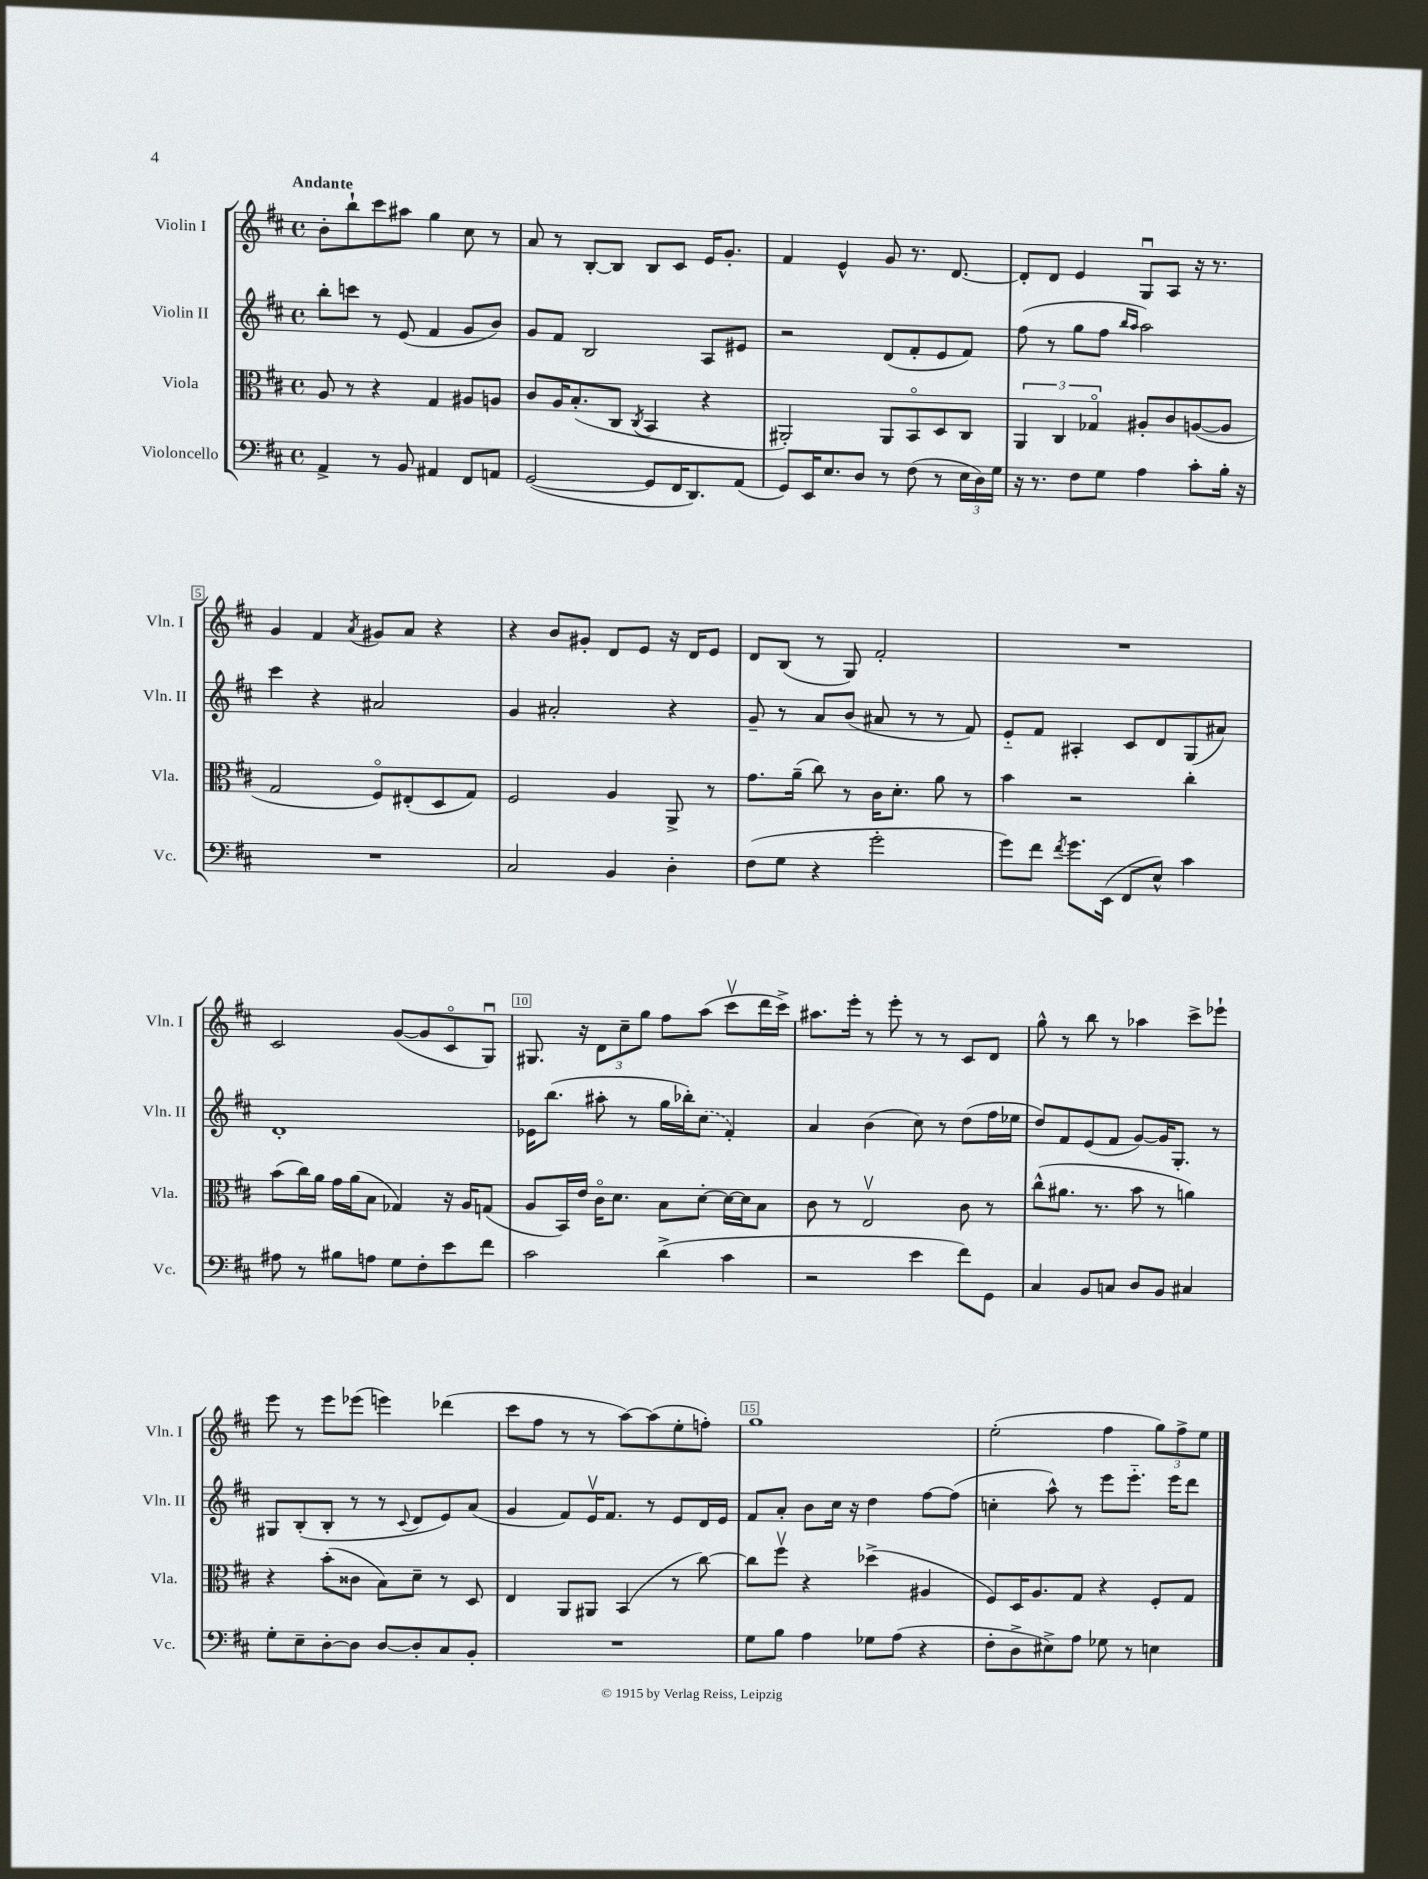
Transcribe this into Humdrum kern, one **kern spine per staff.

**kern	**kern	**kern	**kern
*staff4	*staff3	*staff2	*staff1
*clefF4	*clefC3	*clefG2	*clefG2
*k[f#c#]	*k[f#c#]	*k[f#c#]	*k[f#c#]
*M4/4	*M4/4	*M4/4	*M4/4
*met(c)	*met(c)	*met(c)	*met(c)
4AA^	8A	8bb'	8b'
.	8r	8ccc	8bb`
8r	4r	8r	8ccc#
8BB	.	(8e	8aa#
4AA#	4G	4f#	4gg
8FF#	8A#	8g	8cc#
8AA	8A	8b)	8r
=	=	=	=
([2GG	8c#	8g	8a
.	16A	8f#	8r
.	(8.B'	.	.
.	.	2B	[8B'
.	8C#	.	8B]
.	8qC#	.	.
8GG]	4BB	.	8B
16FF#	.	.	8c#
8.DD)	.	.	.
.	4r	8A	16e
.	.	.	8.g'
(8AA	.	8e#	.
=	=	=	=
8GG)	2AA#')	2r	4f#
16EE	.	.	.
8.E	.	.	.
.	.	.	4e^^
8D	.	.	.
8r	8AA#	(8d	8g
(8F#	8BBo	8f#'	8.r
8r	8D	8e	.
.	.	.	[8.d
24E	8C#	8f#)	.
24D)	.	.	.
24G	.	.	.
=	=	=	=
16r	6AA	(8ff#	8d']
8.r	.	.	.
.	.	8r	8d
.	6C#	.	.
8F#	.	8gg	4e
.	6G-o	.	.
8G	.	8ff#	.
.	.	16qqbb	.
.	.	16qqaa	.
4A	8A#'	2aa)	8Gu
.	8c#	.	8A
8c#'	([8A	.	16r
.	.	.	8.r
16B'	8A]	.	.
16r	.	.	.
=	=	=	=
1r	2G	4ccc#	4g
.	.	4r	4f#
.	.	.	8qa
.	8F#o)	2a#	8g#
.	(8E#'	.	8a
.	8D	.	4r
.	8G)	.	.
=	=	=	=
2C#	2F#	4g	4r
.	.	2a#'	8b
.	.	.	8g#'
4BB	4A	.	8d
.	.	.	8e
4D'	8AA^	4r	16r
.	.	.	16d
.	8r	.	8e
=	=	=	=
(8F#	8.g	8g~	8d
8G	.	8r	(8B
.	(16a~	.	.
4r	8cc#)	8a	8r
.	8r	(8b	8G)
2g'	16c#	8a#	2f#'
.	8.d'	.	.
.	.	8r	.
.	8a	8r	.
.	8r	8f#)	.
=	=	=	=
8g)	4b	8e'~	1r
8f#	.	8f#	.
8qf#	.	.	.
8.g	2r	4A#'	.
(16EE	.	.	.
8FF#	.	8c#	.
8E^^)	.	8d	.
4c#	4cc#'	(8G	.
.	.	8a#)	.
=	=	=	=
8A#	(8b	1d'	2c#
8r	16cc#)	.	.
.	16a	.	.
8B#	16g	.	.
.	(16a	.	.
8A	8B	.	.
8G	4G-)	.	([8g
8F#'	.	.	8g]
8e	16r	.	8c#o
.	16A	.	.
8f#	(8G	.	8Gu)
=	=	=	=
2c#	8A	16e-	8.G#
.	.	(8.bb	.
.	16BB)	.	.
.	16e	.	16r
.	16c#o	8aa#'	12d
.	8.d	.	.
.	.	.	12cc#~
.	.	8r	.
.	.	.	12gg
(4d^	8B	16gg	8ff#
.	.	16bb-')	.
.	[8d'	(8cc#	(8aa
4c#	16d_	4f#')	8ccc#v
.	16d]	.	.
.	8B	.	16ddd
.	.	.	16ccc#^)
=	=	=	=
2r	8c#	4a	8.aa#
.	8r	.	.
.	.	.	16eee'
.	2Ev	(4b	8r
.	.	.	8eee'
4e	.	8cc#)	8r
.	.	8r	8r
8f#)	8c#	(8dd	8c#
8GG	8r	16ff#	8d
.	.	16ee-	.
=	=	=	=
4C#	(8cc#^^	8dd)	8gg^^
.	8.a#	8f#	8r
8BB	.	(8e	8bb
.	8.r	.	.
8C	.	8f#	8r
8D	8b	[8g)	4aa-
8BB	8r	16g]	.
.	.	8.G'	.
4C#	4a)	.	8ccc#^
.	.	8r	8eee-`
=	=	=	=
8G'	4r	8G#	8eee
8E~	.	(8B'	8r
[8D'	(8b'	8B'	8eee
8D]	8c##	8r	(8eee-
[8D	8B)	8r	4eee)
.	.	8qqc#	.
8D']	8d~	8d	.
8C#	8r	8e)	(4ddd-
8BB'	8D	(8a	.
=	=	=	=
1r	4E	4g	8ccc#
.	.	.	8ff#
.	8AA	8f#)	8r
.	8AA#	16ev	8r
.	.	8.f#	.
.	(4BB	.	[8aa)
.	.	8r	(8aa]
.	8r	8e	8ee'
.	[8cc#)	16d	8ff')
.	.	16e	.
=	=	=	=
8G	8cc#]	8f#	1gg
8B	8ff#v	8a'	.
4A	4r	8b	.
.	.	16cc#	.
.	.	16r	.
8G-	(4dd-^	4dd	.
(8A	.	.	.
4r	4A#	[8ff#	.
.	.	(8ff#]	.
=	=	=	=
8F#'	8F#)	4cc'	(2ee'
8D^	16D	.	.
.	8.A	.	.
8E#^)	.	8aa^^)	.
8A	8G	8r	.
8G-	4r	8eee	4ff#
8r	.	8.eee'~	.
4E	8F#'	.	12gg)
.	.	16eee	.
.	.	.	12ff#^
.	8G	8ddd	.
.	.	.	12ee
==	==	==	==
*-	*-	*-	*-
